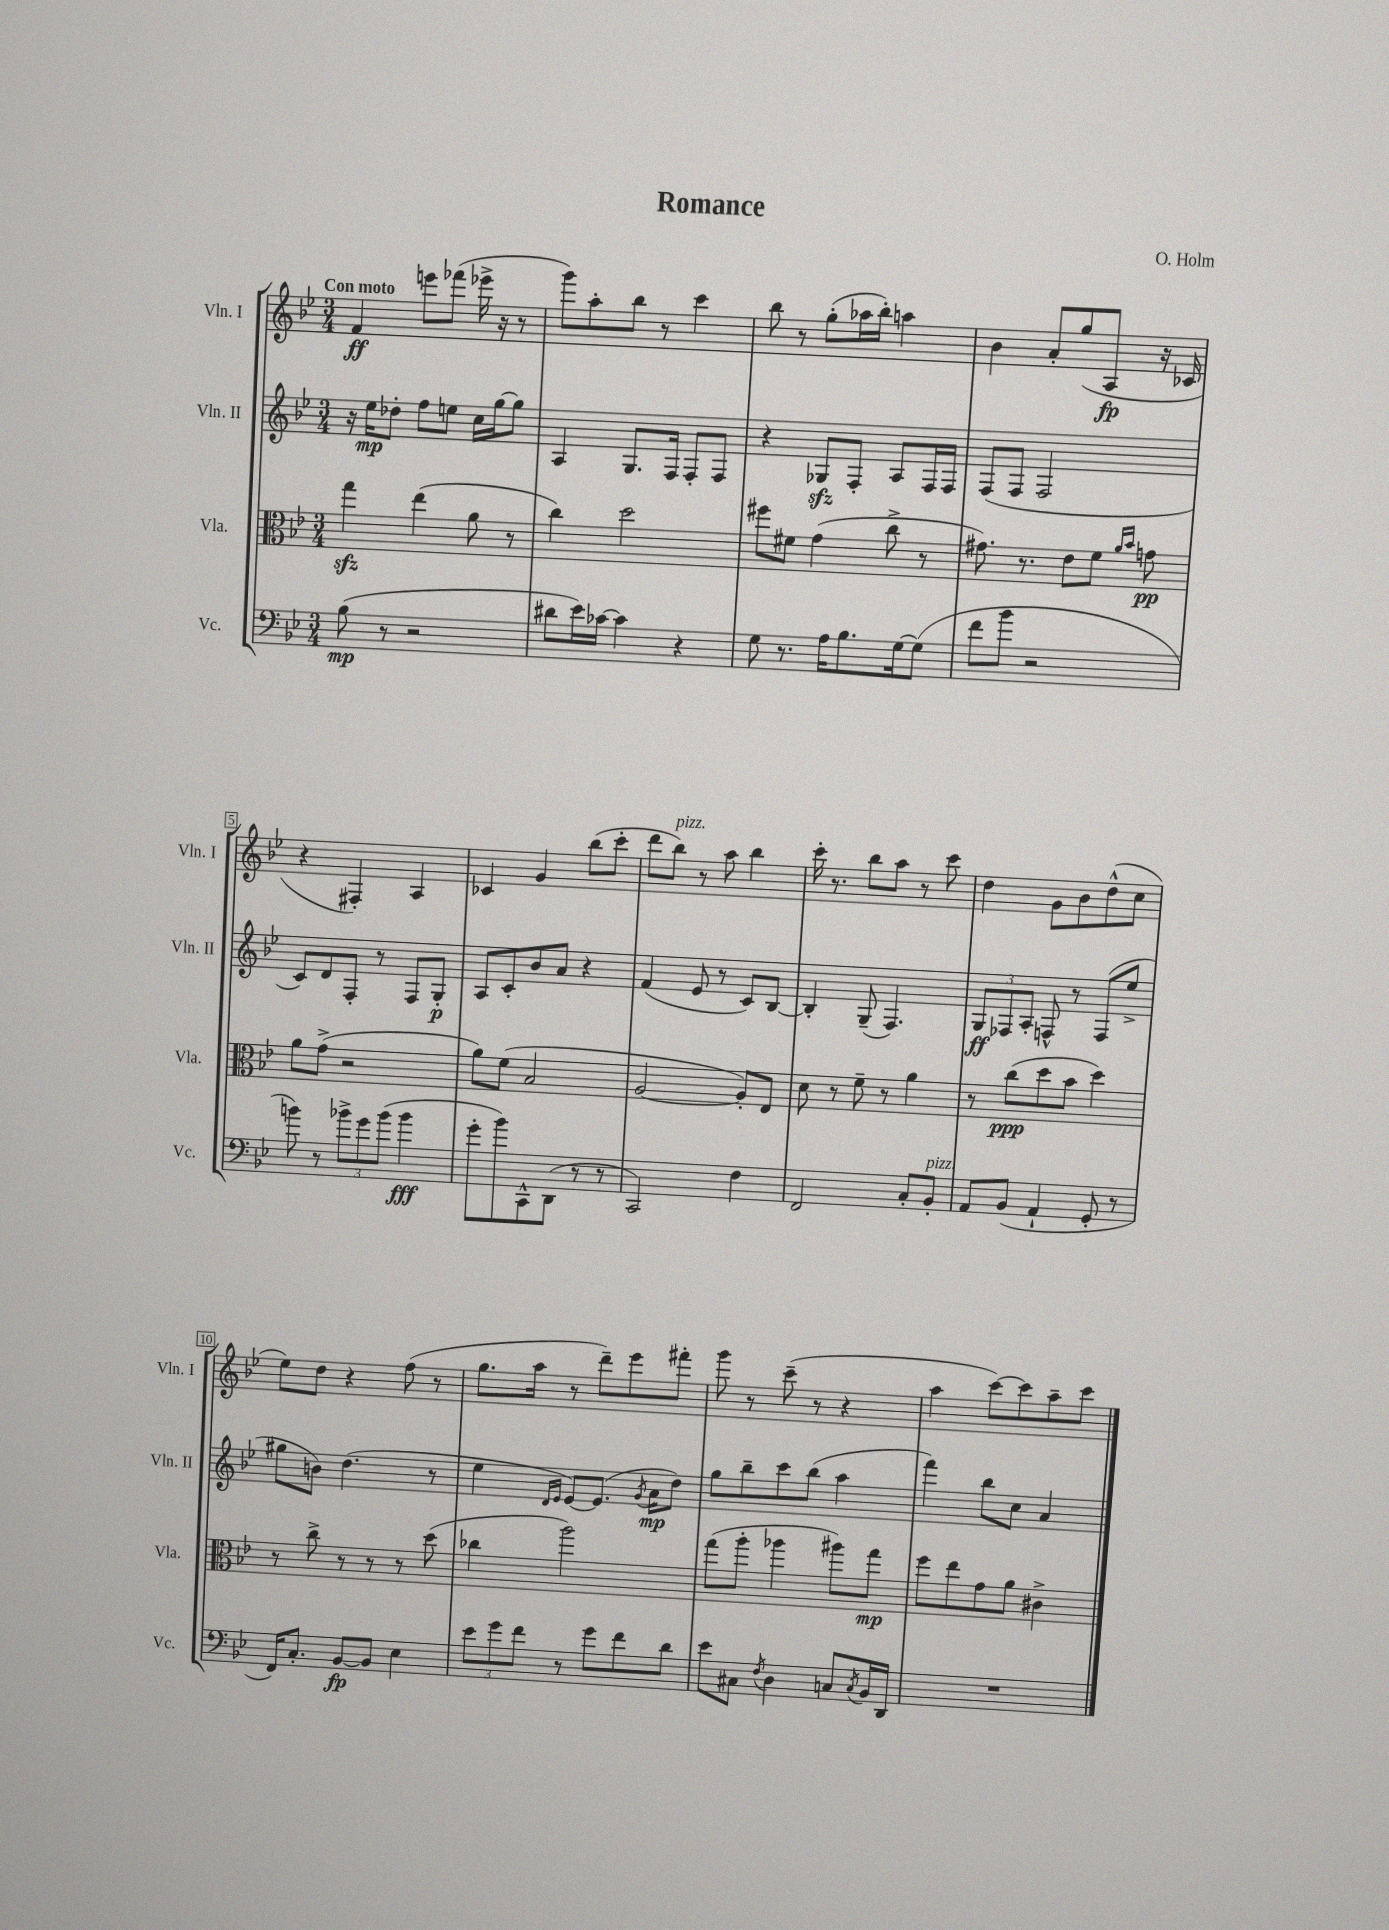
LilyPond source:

\header { title = "Romance" composer = "O. Holm" }
<<
\new StaffGroup <<
\new Staff = "s0" \with { instrumentName = "Vln. I" shortInstrumentName = "Vln. I" } {
    \clef treble \key bes \major \numericTimeSignature \time 3/4 \tempo "Con moto"
    f'4\ff e'''8 fes'''8( ees'''16-> r16 r8 |
    g'''8) a''8-. bes''8 r8 c'''4 |
    bes''8 r8 g''8-.( aes''16 bes''16-.) a''4 |
    bes'4 a'8-. g''8( a8\fp r16 ces'16 |
    r4 fis4-.) a4 |
    ces'4 g'4 bes''8( c'''8-. |
    d'''8 bes''8^\markup { \italic "pizz." }) r8 a''8 bes''4 |
    c'''16-. r8. bes''8 a''8 r8 c'''8 |
    d''4 g'8 bes'8 d''8-^( c''8 |
    ees''8) d''8 r4 f''8( r8 |
    g''8. a''16 r8 d'''8--) ees'''8 fis'''8-. |
    g'''8 r8 c'''8--( r8 r4 |
    a''4 c'''8~) c'''8 a''8-- c'''8 \bar "|." |
}
\new Staff = "s1" \with { instrumentName = "Vln. II" shortInstrumentName = "Vln. II" } {
    \clef treble \key bes \major \numericTimeSignature \time 3/4
    r16 ees''16\mp des''8-. f''8 e''8 c''16 g''16~ g''8 |
    a4 g8. f16 f8-. f8 |
    r4 ges8\sfz f8-. a8 f16 f16 |
    f8( f8 f2 |
    c'8) d'8 f8-. r8 f8 g8-.\p |
    a8 c'8-. bes'8 a'8 r4 |
    f'4( ees'8 r8 c'8) bes8~ |
    bes4-. g8--( f4.) |
    \tuplet 3/2 { g8\ff fes8 a8-. } f8-^ r8 f8( ees''8-> |
    gis''8 b'8) d''4.( r8 |
    ees''4 \grace { d'16 ees'16 } ees'8~) ees'8.( \acciaccatura { g'8 } a'16\mp d''8) |
    g''8 bes''8-- c'''8 bes''8( a''4 |
    f'''4) bes''8 c''8 a'4 \bar "|." |
}
\new Staff = "s2" \with { instrumentName = "Vla." shortInstrumentName = "Vla." } {
    \clef alto \key bes \major \numericTimeSignature \time 3/4
    g''4\sfz ees''4( a'8 r8 |
    c''4) d''2 |
    fis''8 fis'8 g'4( c''8-> r8 |
    gis'8.) r8. ees'8 f'8 \grace { a'16 bes'16 } g'8\pp |
    a'8 g'8->( r2 |
    a'8) f'8( bes2 |
    a2~ a8-.) ees8 |
    d'8 r8 f'8-- r8 a'4 |
    r8 c''8\ppp( d''8 bes'8 d''4) |
    r8 c''8-> r8 r8 r8 d''8( |
    ces''4 a''2) |
    g''8( a''8-. aes''4 ais''8) g''8\mp |
    f''8 ees''8 g'8 a'8 cis'4-> \bar "|." |
}
\new Staff = "s3" \with { instrumentName = "Vc." shortInstrumentName = "Vc." } {
    \clef bass \key bes \major \numericTimeSignature \time 3/4
    bes8\mp( r8 r2 |
    dis'8 ees'16) ces'16~ ces'4 r4 |
    g8 r8. a16 bes8. g16~ g8( |
    f'8 bes'8 r2 |
    b'8) r8 \tuplet 3/2 { bes'8-> g'8 bes'8( } bes'4\fff |
    g'8-. bes'8) c,8-^ d,8( r8 r8 |
    c,2) f4 |
    f,2 c8-. bes,8-.^\markup { \italic "pizz." } |
    a,8 bes,8( a,4-! g,8-. r8 |
    f,16) c8.-. bes,8~\fp bes,8 ees4 |
    \tuplet 3/2 { ees'8 g'8 f'8 } r8 g'8 f'8 d'8 |
    ees'8 cis8 \acciaccatura { f8 } d4 c8 \acciaccatura { c8 } bes,16 d,16 |
    R2. \bar "|." |
}
>>
>>
\layout { \context { \Score \override BarNumber.stencil = #(make-stencil-boxer 0.1 0.3 ly:text-interface::print) } }
